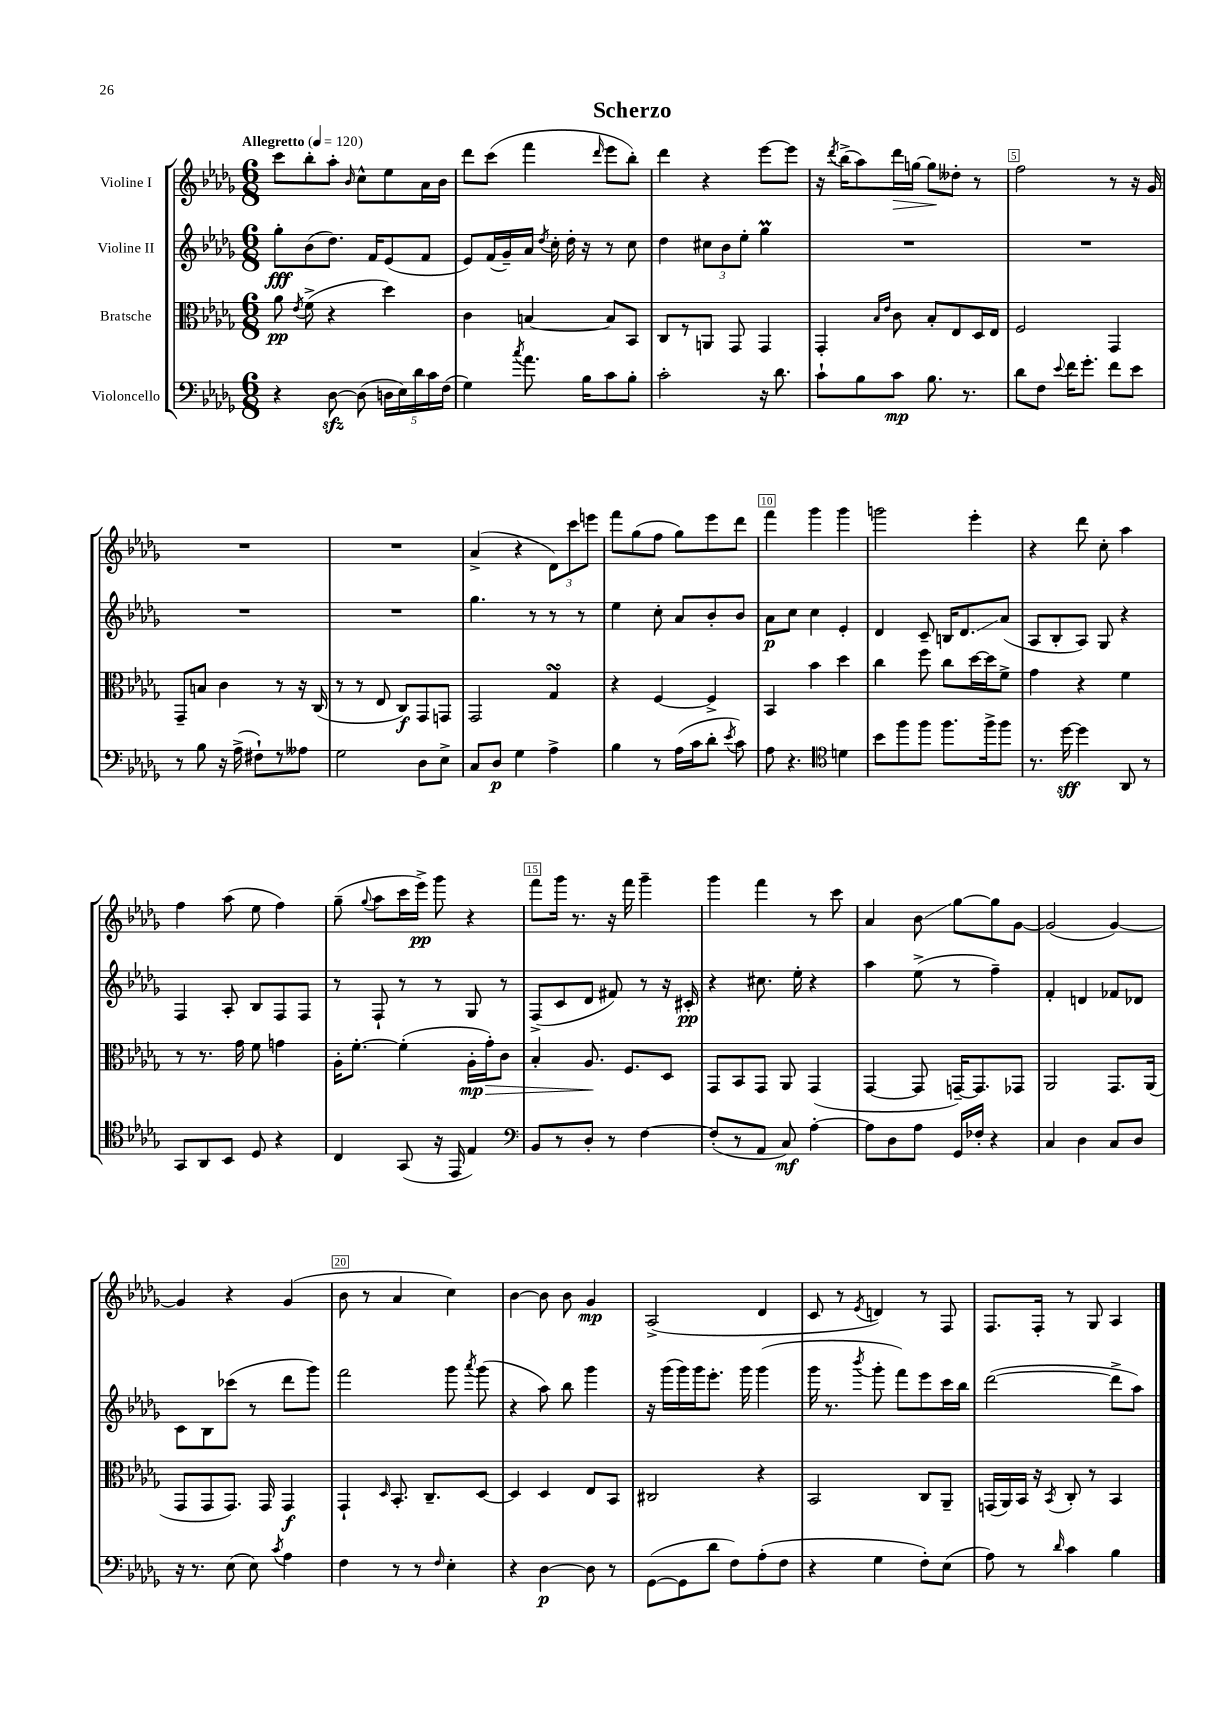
\header { title = "Scherzo" }
<<
\new StaffGroup <<
\new Staff = "s0" \with { instrumentName = "Violine I" } {
    \clef treble \key des \major \numericTimeSignature \time 6/8 \tempo "Allegretto" 4 = 120
    \autoBeamOff c'''8[ bes''8-. aes''8]-. \grace { bes'16 } c''8[-^ ees''8 aes'16 bes'16] |
    des'''8[ c'''8]( f'''4 \grace { des'''16 } ees'''8[ bes''8]-.) |
    des'''4 r4 ees'''8[~ ees'''8] |
    r16 \acciaccatura { des'''8 } bes''16[->( aes''8) des'''16\> g''16]~ g''8[\! deses''8]-. r8 |
    f''2 r8 r16 ges'16 |
    R2. |
    R2. |
    aes'4->( r4 \tuplet 3/2 { des'8[) c'''8 e'''8] } |
    f'''8[ ges''8( f''8] ges''8[) ees'''8 des'''8] |
    f'''4 ges'''4 ges'''4 |
    g'''2 ees'''4-. |
    r4 des'''8 c''8-. aes''4 |
    f''4 aes''8( ees''8 f''4) |
    ges''8--( \appoggiatura { ges''8 } aes''8[ c'''16 ees'''16]->\pp) ges'''8 r4 |
    f'''8[ ges'''16] r8. r16 f'''16 ges'''4-- |
    ges'''4 f'''4 r8 c'''8 |
    aes'4 bes'8\glissando ges''8[~ ges''8 ges'8]~ |
    ges'2( ges'4~) |
    ges'4 r4 ges'4( |
    bes'8 r8 aes'4 c''4) |
    bes'4~ bes'8 bes'8 ges'4\mp |
    aes2->( des'4 |
    c'8 r8 \acciaccatura { ees'8 } d'4) r8 f8 |
    f8.[ f16]-. r8 ges8 aes4 \bar "|." |
}
\new Staff = "s1" \with { instrumentName = "Violine II" } {
    \clef treble \key des \major \numericTimeSignature \time 6/8
    \autoBeamOff ges''8[-.\fff bes'8( des''8.]) f'16[ ees'8( f'8] |
    ees'8[) f'16( ges'16--) aes'16] \acciaccatura { des''8 } c''16-. des''16-. r16 r8 c''8 |
    des''4 \tuplet 3/2 { cis''8[ bes'8 ees''8]-. } ges''4\prall |
    R2. |
    R2. |
    R2. |
    R2. |
    ges''4. r8 r8 r8 |
    ees''4 c''8-. aes'8[ bes'8-. bes'8] |
    aes'8[\p c''8] c''4 ees'4-. |
    des'4 c'8-- b16[ des'8.\glissando aes'8]( |
    aes8[ bes8-. aes8]) ges8 r4 |
    f4 aes8-. bes8[ f8 f8] |
    r8 f8-! r8 r8 ges8 r8 |
    f8[->( c'8 des'8] fis'8) r8 r16 cis'16-.\pp |
    r4 cis''8. ees''16-. r4 |
    aes''4 ees''8->( r8 f''4--) |
    f'4-. d'4 fes'8[ des'8] |
    c'8[ bes8 ces'''8]( r8 des'''8[ ges'''8]) |
    f'''2 ges'''8 \acciaccatura { aes'''8 } ges'''8( |
    r4 aes''8) bes''8 ges'''4 |
    r16 ges'''16[( ges'''16) ges'''16 ees'''8.]-. ges'''16 ges'''4( |
    ges'''16 r8. \acciaccatura { bes'''8 } ges'''8-. f'''8[) ees'''8 c'''16 bes''16] |
    des'''2~( des'''8[-> aes''8]) \bar "|." |
}
\new Staff = "s2" \with { instrumentName = "Bratsche" } {
    \clef alto \key des \major \numericTimeSignature \time 6/8
    \autoBeamOff aes'8\pp \acciaccatura { ees'8 } f'8->( r4 des''4) |
    c'4 b4~ b8[ bes,8] |
    c8[ r8 a,8] ges,8 ges,4 |
    ges,4-. \grace { bes16[ ees'16] } c'8 bes8[-. ees8 des16 ees16] |
    f2 ges,4 |
    ges,8[-- b8] c'4 r8 r16 c16( |
    r8 r8 ees8 c8[\f) ges,8 g,8] |
    ges,2 ges4\turn |
    r4 f4~ f4-> |
    bes,4 bes'4 des''4 |
    c''4 f''8 c''8[ des''16~ des''16 f'8]-> |
    ges'4 r4 f'4 |
    r8 r8. ges'16 f'8 g'4 |
    aes16[-. f'8.]~-. f'4-.( aes16[-.\mp ges'16-.\>) c'8] |
    bes4-. aes8.\! f8.[ des8] |
    ges,8[ bes,8 ges,8] aes,8 ges,4( |
    ges,4~ ges,8 g,16[~--) g,8. ges,8] |
    aes,2 ges,8.[ aes,16]( |
    ges,8[ ges,8 ges,8.]) ges,16 ges,4\f |
    ges,4-! \grace { des16 } bes,8.-. c8.[-- des8]~ |
    des4 des4 ees8[ bes,8] |
    cis2 r4 |
    bes,2 c8[ aes,8]-- |
    g,16[( aes,16) bes,16] r16 \acciaccatura { bes,8 } c8-. r8 bes,4 \bar "|." |
}
\new Staff = "s3" \with { instrumentName = "Violoncello" } {
    \clef bass \key des \major \numericTimeSignature \time 6/8
    \autoBeamOff r4 des8~\sfz des8( \tuplet 5/4 { d16[ ees16) des'16 c'16 f16]( } |
    ges4) \acciaccatura { c''8 } aes'8. bes16[ c'8 bes8]-. |
    c'2-. r16 des'8. |
    c'8[-! bes8 c'8]\mp bes8. r8. |
    des'8[ f8] \appoggiatura { ees'8 } f'16[ ges'8.]-. f'8[ ees'8] |
    r8 bes8 r16 aes16->( fis8[-!) r8 aeses8] |
    ges2 des8[ ees8]-> |
    c8[ des8]\p ges4 aes4-> |
    bes4 r8 aes16[( c'16 des'8]-. \acciaccatura { ees'8 } c'8) |
    aes8 r4. \clef tenor d'4 |
    bes'8[ f''8 f''8] f''8.[ f''16-> f''8] |
    r8. des''16~\sff des''4 aes,8 r8 |
    ges,8[ aes,8 bes,8] des8 r4 |
    c4 ges,8( r16 ees,16 ees4) |
    \clef bass bes,8[ r8 des8]-. r8 f4~ |
    f8[-.( r8 aes,8] c8\mf) aes4~-. |
    aes8[ des8 aes8] ges,16[ fes16]-. r4 |
    c4 des4 c8[ des8] |
    r16 r8. ees8( ees8) \acciaccatura { c'8 } aes4 |
    f4 r8 r8 \grace { f16 } ees4-. |
    r4 des4~\p des8 r8 |
    ges,8[~( ges,8 des'8] f8[) aes8-.( f8] |
    r4 ges4 f8[-.) ees8]( |
    aes8) r8 \grace { des'16 } c'4 bes4 \bar "|." |
}
>>
>>
\layout { \context { \Score \override BarNumber.break-visibility = ##(#f #t #t) barNumberVisibility = #(every-nth-bar-number-visible 5) \override BarNumber.stencil = #(make-stencil-boxer 0.1 0.3 ly:text-interface::print) } }
